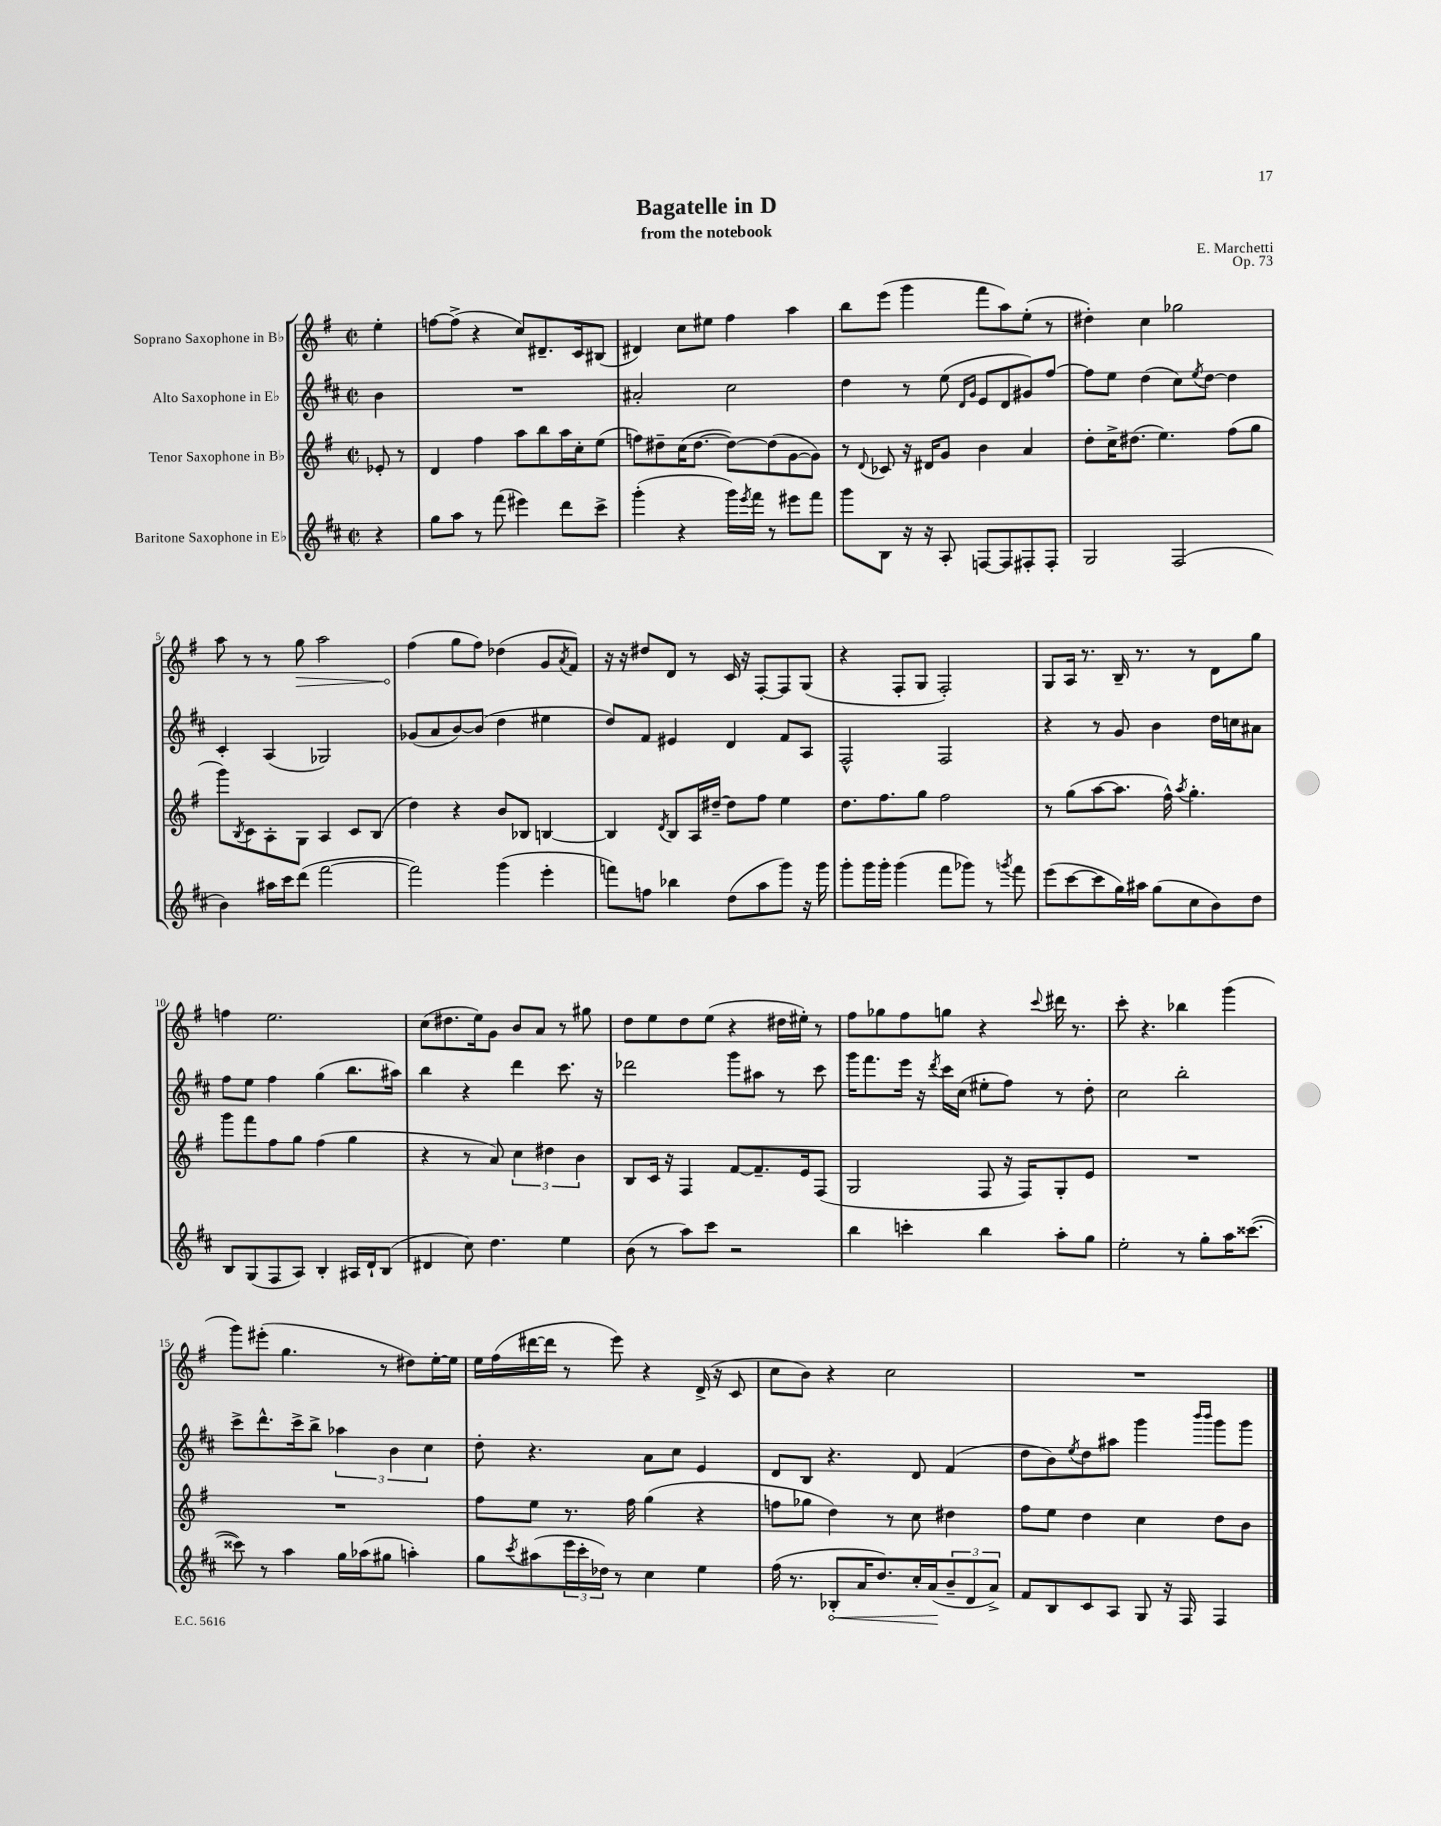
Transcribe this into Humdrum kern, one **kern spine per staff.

**kern	**dynam	**kern	**kern	**kern	**dynam
*part4	*part4	*part3	*part2	*part1	*part1
*staff4	*staff4	*staff3	*staff2	*staff1	*staff1
*I"Baritone Saxophone in E♭	*	*I"Tenor Saxophone in B♭	*I"Alto Saxophone in E♭	*I"Soprano Saxophone in B♭	*
*clefG2	*	*clefG2	*clefG2	*clefG2	*
*k[f#c#]	*	*k[f#]	*k[f#c#]	*k[f#]	*
*M2/2	*	*M2/2	*M2/2	*M2/2	*
*met(c|)	*	*met(c|)	*met(c|)	*met(c|)	*
=	=	=	=	=	=
4r	.	8e-X'/	4b\	4ee'\	.
.	.	8r	.	.	.
=1	=1	=1	=1	=1	=1
8gg\L	.	4d/	1r	[8ffn\L	.
8aa\J	.	.	.	(8ff^\J]	.
8r	.	4ff#\	.	4r	.
(8fff#\	.	.	.	.	.
4eee#X\)	.	8aa\L	.	8cc/L)	.
.	.	8bb\	.	8.d#X~/	.
8ddd\L	.	16aa\L	.	.	.
.	.	16cc'\J	.	16c/k	.
8ccc#^\J	.	(8ee\J	.	(8B#X/J	.
=2	=2	=2	=2	=2	=2
(4ggg'\	.	8ffn\L)	2a#X'/	4d#X/)	.
.	.	8dd#X~\	.	.	.
4r	.	(16cc\K	.	8cc\L	.
.	.	[8.dd#\J	.	.	.
.	.	.	.	8ee#X\J	.
16ggg\LL)	.	8dd#\L_)	2cc#\	4ff#\	.
8qeee/	.	.	.	.	.
16fff#\JJ	.	.	.	.	.
8r	.	(8dd#\]	.	.	.
8eee#X\L	.	[8g\	.	4aa\	.
8fff#\J	.	8g\J])	.	.	.
=3	=3	=3	=3	=3	=3
8ggg\L	.	8r	4dd\	8bb\L	.
.	.	8qqd/	.	.	.
8B\J	.	8c-X/	.	(8eee\J	.
16r	.	16r	8r	4ggg\	.
16r	.	16d#X/KL	.	.	.
8A'/	.	8g/J	(8ee\	.	.
.	.	.	16qqd/LL	.	.
.	.	.	16qqg/JJ	.	.
[8Fn/L	.	4b\	8e/L	8fff#\L	.
8F/]	.	.	8d/	8aa\)	.
8F#X'/	.	4a/	8g#X/)	(8ee'\J	.
8F#'/J	.	.	[8ff#/J	8r	.
=4	=4	=4	=4	=4	=4
2G/	.	8dd'\L	8ff#\L]	4dd#X'\)	.
.	.	16cc^\K	8ee\J	.	.
.	.	(8.dd#X\J	.	.	.
.	.	.	(4dd\	4cc\	.
.	.	4.ee\)	.	.	.
(2F#/	.	.	8cc#\L)	2gg-X\	.
.	.	.	8qee/	.	.
.	.	.	[8dd\J	.	.
.	.	(8ff#\L	4dd\]	.	.
.	.	8gg\J	.	.	.
!!LO:LB:g=z
=5	=5	=5	=5	=5	=5
4b\)	.	8ggg\L)	4c#'/	8aa\	.
.	.	8qB/	.	.	.
.	.	8c\	.	8r	.
16aa#X\LL	.	8A'\	(4A/	8r	.
16ccc#\J	.	.	.	.	.
!	!	!	!	!	!LO:HP:b
(8ddd\J	.	8G\J	.	8gg\	>
[2fff#\	.	4A/	2G-X/)	2aa\	.
.	.	8c/L	.	.	.
.	.	(8B/J	.	.	.
=6	=6	=6	=6	=6	=6
2fff#\])	.	4dd\)	(8g-X/L	(4ff#\	.
.	.	.	8a/	.	.
.	.	4r	[8b/)	8gg\L	]
.	.	.	(8b/J]	8ff#\J)	.
(4ggg\	.	8b/L	4dd\	(4dd-X\	.
.	.	8B-X/J	.	.	.
4eee'\	.	[4Bn/	4ee#X\	8g/L	.
.	.	.	.	8qa/	.
.	.	.	.	8f#/J)	.
=7	=7	=7	=7	=7	=7
8fffn\L)	.	4B/]	8dd/L)	16r	.
.	.	.	.	16r	.
8ffn\J	.	.	8f#/J	8dd#X/L	.
.	.	8qd/	.	.	.
4bb-X\	.	8B/L	4e#X/	8d/J	.
.	.	16A/L	.	8r	.
.	.	[16dd#X~/JJ	.	.	.
(8dd\L	.	8dd#\L]	4d/	16c/	.
.	.	.	.	16r	.
8aa\	.	8ff#\J	.	[8F#'/L	.
8ggg\J)	.	4ee\	8f#/L	8F#/]	.
16r	.	.	8A/J	(8G/J	.
16ggg\	.	.	.	.	.
=8	=8	=8	=8	=8	=8
8ggg'\L	.	8.dd\L	2F#^^/	4r	.
16ggg\L	.	.	.	.	.
16ggg'\JJ	.	8.ff#\	.	.	.
(4ggg\	.	.	.	8F#'/L	.
.	.	8gg\J	.	8G/J	.
8fff#\L	.	2ff#\	2F#/	2F#'/)	.
8ggg-X\J)	.	.	.	.	.
8r	.	.	.	.	.
8qgggn/	.	.	.	.	.
8fff#\	.	.	.	.	.
=9	=9	=9	=9	=9	=9
(8eee\L	.	8r	4r	8G/L	.
[8ccc#\	.	(8gg\L	.	16A/Jk	.
.	.	.	.	8.r	.
8ccc#\]	.	[8aa\	8r	.	.
16gg\L)	.	8.aa\J]	8g/	16B~/	.
16aa#X\JJ	.	.	.	8.r	.
(8gg\L	.	.	4b\	.	.
.	.	16ff#^^\)	.	.	.
.	.	8qaa/	.	.	.
8cc#\	.	4.gg'\	.	8r	.
8b\)	.	.	16dd\LL	8d\L	.
.	.	.	16ccn\J	.	.
8dd\J	.	.	8a#X\J	8gg\J	.
!!LO:LB:g=z
=10	=10	=10	=10	=10	=10
8B/L	.	8ggg\L	8ff#\L	4ffn\	.
(8G/	.	8fff#\	8ee\J	.	.
8F#/	.	8ff#\	4ff#\	2.ee\	.
8A/J)	.	8gg\J	.	.	.
4B'/	.	(4ff#\	(4gg\	.	.
16A#X/LL	.	4gg\	8.bb\L	.	.
16d`/J	.	.	.	.	.
(8B/J	.	.	.	.	.
.	.	.	16aa#X\Jk)	.	.
=11	=11	=11	=11	=11	=11
4d#X/	.	4r	4bb\	(8cc\L	.
.	.	.	.	8.dd#X\	.
8cc#\)	.	8r	4r	.	.
.	.	.	.	16ee\k)	.
4.dd\	.	8a/)	.	8g\J	.
.	.	6cc\	4ddd\	8b/L	.
.	.	.	.	8a/J	.
.	.	6dd#X\	.	.	.
4ee\	.	.	8.ccc#\	8r	.
.	.	6b\	.	.	.
.	.	.	.	8gg#X\	.
.	.	.	16r	.	.
=12	=12	=12	=12	=12	=12
(8b\	.	8B/L	2ddd-X\	8dd\L	.
8r	.	16c/Jk	.	8ee\	.
.	.	16r	.	.	.
8aa\L)	.	4F#/	.	8dd\	.
8ccc#\J	.	.	.	(8ee\J	.
2r	.	[8f#/L	8ggg\L	4r	.
.	.	8.f#~/]	8aa#X\J	.	.
.	.	.	8r	16dd#X\LL	.
.	.	16e/k	.	16ee#X'\JJ)	.
.	.	(8F#/J	8ccc#\	8r	.
=13	=13	=13	=13	=13	=13
4bb\	.	2G/	16ggg\KL	8ff#\L	.
.	.	.	8.fff#\	.	.
.	.	.	.	8gg-X\	.
4cccn'\	.	.	16eee\Jk	8ff#\	.
.	.	.	16r	.	.
.	.	.	8qddd/	.	.
.	.	.	16ccc#\LL	8ggn\J	.
.	.	.	(16cc#\JJ	.	.
4bb\	.	8F#/	8ee#X'\L	4r	.
.	.	16r	8ff#\J)	.	.
.	.	16F#/KL)	.	.	.
.	.	.	.	8qqccc/	.
8aa'\L	.	8G'/	8r	16ddd#X\	.
.	.	.	.	8.r	.
8gg\J	.	8e/J	8dd'\	.	.
=14	=14	=14	=14	=14	=14
2ee'\	.	1r	2cc#\	8ccc'\	.
.	.	.	.	4.r	.
8r	.	.	2bb'\	4bb-X\	.
8gg'\L	.	.	.	.	.
16aa\K	.	.	.	(4ggg\	.
([8.ccc##X\J	.	.	.	.	.
!!LO:LB:g=z
=15	=15	=15	=15	=15	=15
8ccc##X\])	.	1r	8ccc#^\L	8ggg\L)	.
8r	.	.	8.ddd^^\	(8eee#X'\J	.
4aa\	.	.	.	4.gg\	.
.	.	.	16ccc#^\k	.	.
.	.	.	8bb^\J	.	.
16gg\LL	.	.	6aa-X\	.	.
(16aa-X\J	.	.	.	.	.
8gg#X\J	.	.	.	8r	.
.	.	.	6b\	.	.
4aan'\)	.	.	.	8dd#X\L)	.
.	.	.	6cc#\	.	.
.	.	.	.	[16ee'\L	.
.	.	.	.	16ee\JJ]	.
=16	=16	=16	=16	=16	=16
8gg\L	.	8ff#\L	8dd'\	16ee\LL	.
.	.	.	.	(16ff#\	.
8qccc#/	.	.	.	.	.
(8aa#X\	.	8ee\J	4.r	[16ddd#X\	.
.	.	.	.	16ddd#\JJ]	.
24eee\L	.	8.r	.	8r	.
24ccc#'\	.	.	.	.	.
24dd-X\JJ)	.	.	.	.	.
8r	.	.	.	8eee\)	.
.	.	16ff#\	.	.	.
4cc#\	.	(4gg\	8a\L	4r	.
.	.	.	8cc#\J	.	.
4ee\	.	4r	4e/	(16d^/	.
.	.	.	.	16r	.
.	.	.	.	8c/	.
=17	=17	=17	=17	=17	=17
(16ff#\	.	8ffn\L	8d/L	8cc\L	.
8.r	.	.	.	.	.
.	.	8gg-X\J	8B/J	8b\J)	.
!	!LO:HP:b	!	!	!	!
8B-X'/L	<	4dd\)	4.r	4r	.
16a/K	.	.	.	.	.
8.dd/)	.	.	.	.	.
.	.	8r	.	2cc\	.
16cc#'/L	.	8cc\	8d/	.	.
(16a/J	.	.	.	.	.
12b~/	[	4dd#X\	(4f#/	.	.
12d/	.	.	.	.	.
12a^/J)	.	.	.	.	.
=18	=18	=18	=18	=18	=18
8f#/L	.	8ff#\L	8dd\L	1r	.
8B/	.	8ee\J	8b\)	.	.
.	.	.	8qee/	.	.
8c#/	.	4dd\	8dd\	.	.
8A/J	.	.	8aa#X\J	.	.
8G/	.	4cc\	4ggg\	.	.
16r	.	.	.	.	.
16F#/	.	.	.	.	.
.	.	.	16qqbbb/LL	.	.
.	.	.	16qqbbb/JJ	.	.
4F#/	.	8dd\L	8ggg\L	.	.
.	.	8b\J	8ggg\J	.	.
==	==	==	==	==	==
*-	*-	*-	*-	*-	*-
